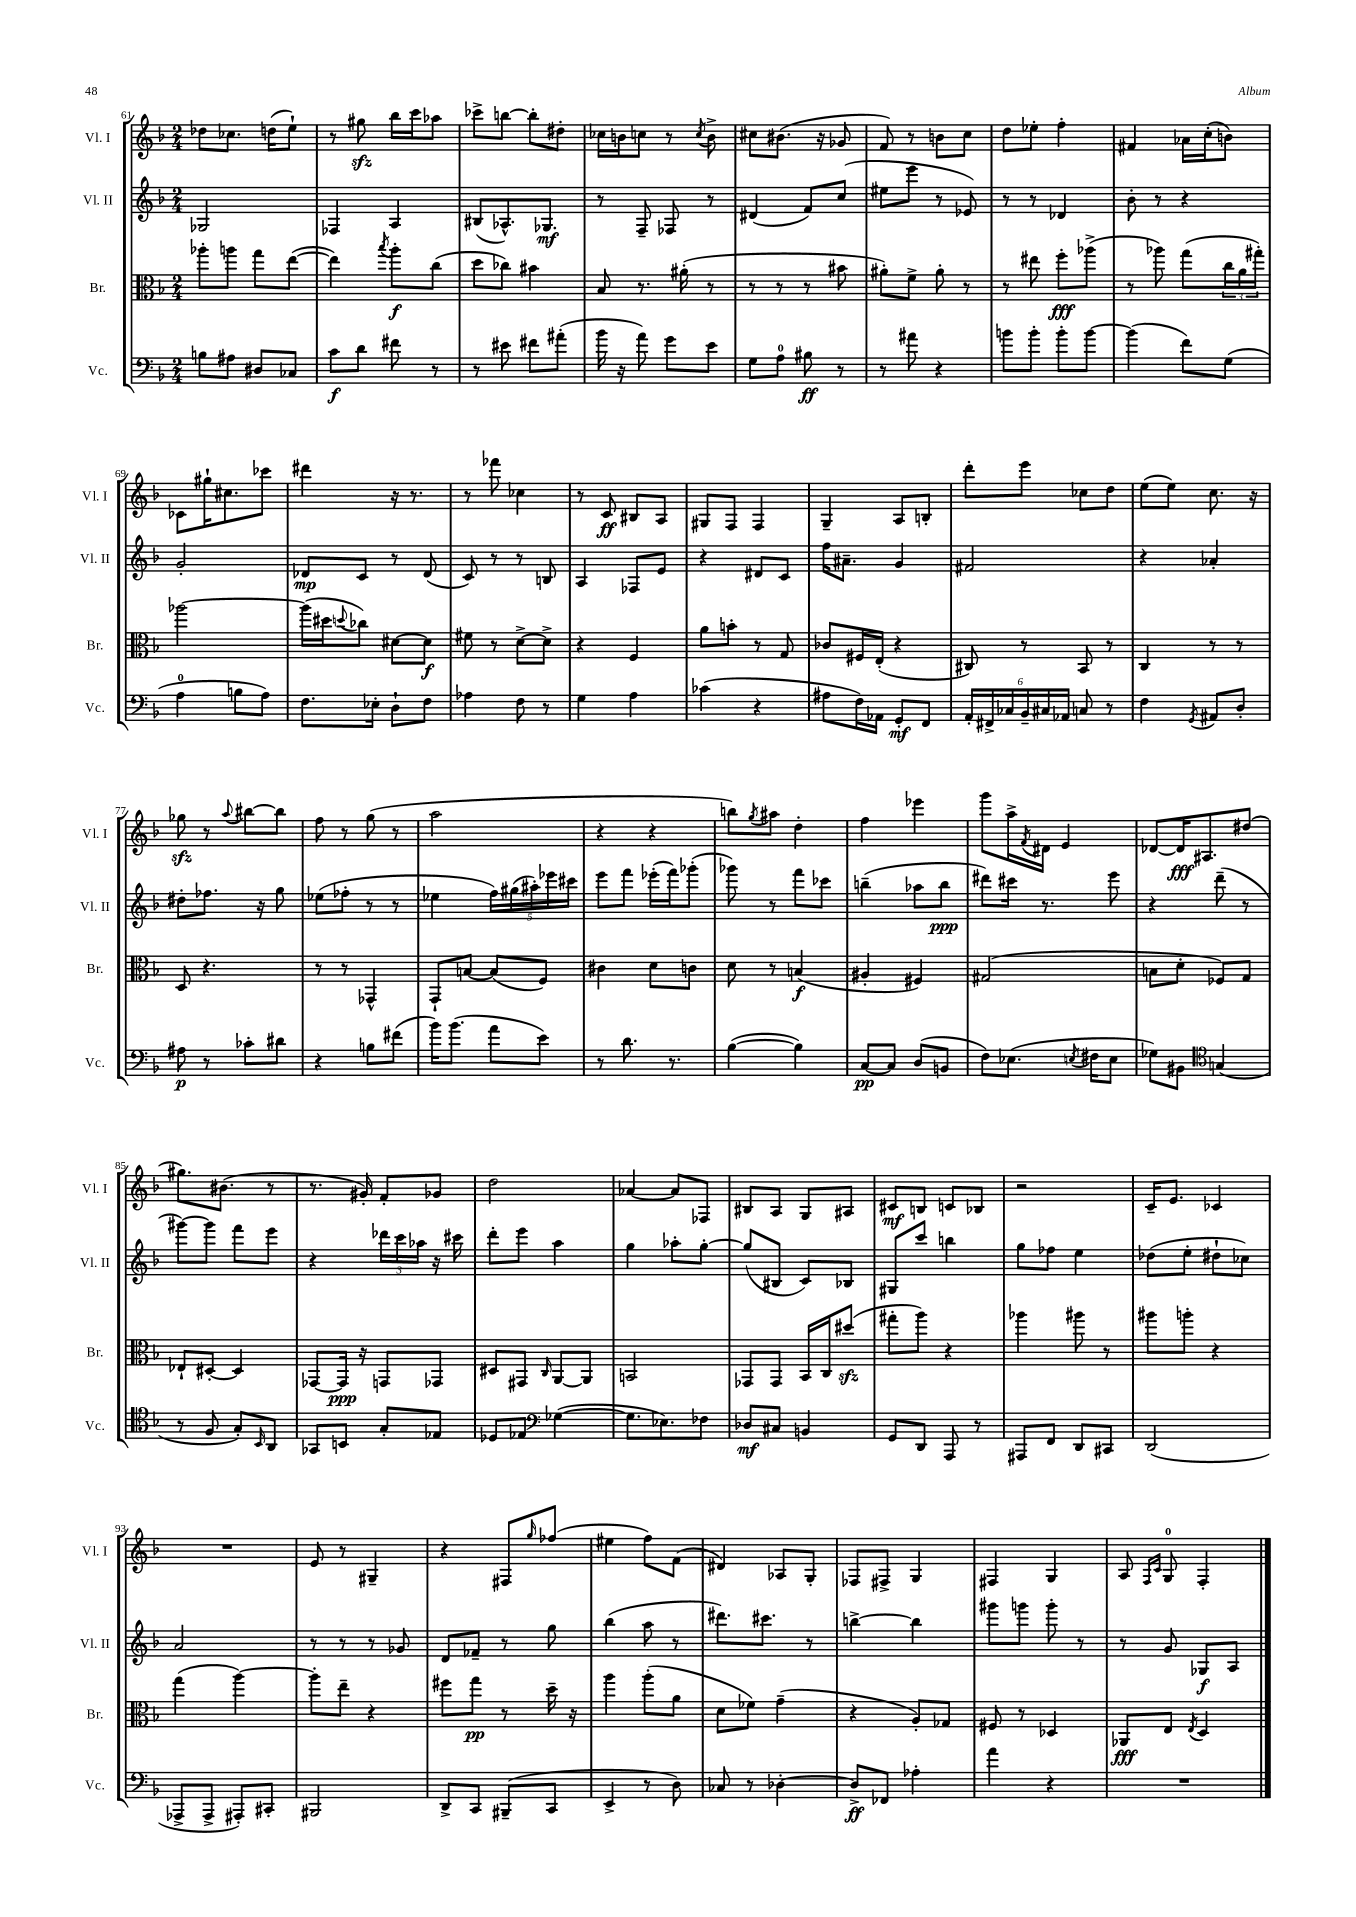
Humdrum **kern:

**kern	**kern	**kern	**kern
*staff4	*staff3	*staff2	*staff1
*clefF4	*clefC3	*clefG2	*clefG2
*k[b-]	*k[b-]	*k[b-]	*k[b-]
*M2/4	*M2/4	*M2/4	*M2/4
8B\L	8aa-'\L	2G-/	8dd-\L
8A#\J	8aa\J	.	8.cc-\J
8D#/L	8gg\L	.	.
.	.	.	(16dd\LK
8C-/J	([8ee\J	.	8ee`\J)
=	=	=	=
8c\L	4ee\])	4F-/	8r
8d\J	.	.	8gg#\
.	8qbb-/	.	.
8f#\	8aa'\L	4A/	16bb-\LL
.	.	.	16ccc\J
8r	(8cc\J	.	8aa-\J
=	=	=	=
8r	8dd\L	(8B#/L	8ccc-^\L
8e#\	8cc-\J)	8.A-^^/)	[8bb\J
8f#\L	4b#\	.	8bb'\]L
.	.	8.G-/J	.
(8a#'\J	.	.	8dd#'\J
=	=	=	=
16b-\	8B-/	8r	16cc-\LL
16r	.	.	16b\J
8a\)	8.r	8F~/	8cc\J
8g\L	.	8F-/	8r
.	(16a#'\	.	.
.	.	.	8qcc/
8e\J	8r	8r	8b^\
=	=	=	=
8G\L	8r	(4d#/	8cc#\L
8A\J	8r	.	(8.b#\J
8B#\	8r	8f/L)	.
.	.	.	16r
8r	8b#\	(8cc/J	8g-/
=	=	=	=
8r	8a#'\L)	8ee#\L	8f/)
8a#\	8f^\J	8eee\J	8r
4r	8a#'\	8r	8b\L
.	8r	8e-/)	8cc\J
=	=	=	=
8b\L	8r	8r	8dd\L
8b'\J	8ee#\	8r	8ee-'\J
8b'\L	8ff'\L	4d-/	4ff'\
[8b\J	(8aa-^\J	.	.
=	=	=	=
(4b\]	8r	8b-'\	4f#/
.	8aa-\)	8r	.
8f\L)	(8gg\L	4r	16a-\LL
.	.	.	(16cc'\J
(8G\J	24cc\L	.	8b\J)
.	24a\	.	.
.	24gg#'\JJ)	.	.
=	=	=	=
4A\	[2aa-\	2g'/	8c-\L
.	.	.	16gg#`\K
.	.	.	8.cc#\
8B\L	.	.	.
8A\J)	.	.	8ccc-\J
=	=	=	=
8.F\L	(16aa-\]LL	8d-/L	4ddd#\
.	16dd#\J	.	.
.	8qqdd/	.	.
.	8cc-\J)	8c/J	.
16E-'\Jk	.	.	.
8D`\L	[8d#\L	8r	16r
.	.	.	8.r
8F\J	8d#\]J	(8d-/	.
=	=	=	=
4A-\	8f#\	8c/)	8r
.	8r	8r	8fff-\
8F\	[8d^\L	8r	4cc-\
8r	8d^\]J	8B/	.
=	=	=	=
4G\	4r	4A/	8r
.	.	.	8c/
4A\	4F/	8F-/L	8B#/L
.	.	8e/J	8A/J
=	=	=	=
(4c-\	8a\L	4r	8G#/L
.	8b'\J	.	8F/J
4r	8r	8d#/L	4F/
.	8G/	8c/J	.
=	=	=	=
8A#\L	8c-/L	16ff\LK	4G~/
.	.	8.a#~\J	.
16F\L)	16F#/L	.	.
16AA-\JJ	(16E'/JJ	.	.
8GG'/L	4r	4g/	8A/L
8FF/J	.	.	8B'/J
=	=	=	=
24AA'/LL	8C#/)	2f#/	8ddd'\L
24FF#^/	.	.	.
24C-/	.	.	.
24BB-~/	8r	.	8eee\J
24C#/	.	.	.
24AA-/JJ	.	.	.
8C/	8BB-/	.	8cc-\L
8r	8r	.	8dd\J
=	=	=	=
4F\	4C/	4r	(8ee\L
.	.	.	8ee\J)
8qGG/	.	.	.
8AA#/L	8r	4a-'/	8.cc\
8D'/J	8r	.	.
.	.	.	16r
=	=	=	=
8A#\	8D/	8dd#'\L	8gg-\
8r	4.r	8.ff-\J	8r
.	.	.	8qqaa/
8c-'\L	.	.	[8bb#\L
.	.	16r	.
8d#\J	.	8gg\	8bb#\]J
=	=	=	=
4r	8r	(8ee-\L	8ff\
.	8r	8ff-'\J	8r
8B\L	4GG-^^/	8r	(8gg\
(8f#\J	.	8r	8r
=	=	=	=
16b-\LK)	8GG`/L	4ee-\	2aa\
(8.b-\J	.	.	.
.	[8B/J	.	.
8a\L	(8B/]L	20ff\LL)	.
.	.	(20gg#\	.
.	.	20aa#'\)	.
8e\J)	8F/J)	.	.
.	.	20eee-\	.
.	.	20ccc#\JJ	.
=	=	=	=
8r	4c#\	8eee\L	4r
8.d\	.	8fff\J	.
.	8d\L	(16eee-'\LL	4r
8.r	.	16fff\J)	.
.	8c\J	(8ggg-'\J	.
=	=	=	=
([4B-\	8d\	8ggg-\)	8bb\L)
.	.	.	8qgg/
.	8r	8r	8aa#\J
4B-\])	(4B/	8fff\L	4dd'\
.	.	8ccc-\J	.
=	=	=	=
[8C/L	4A#'/	(4bb~\	4ff\
8C/]J	.	.	.
(8D/L	4F#/)	8aa-\L	4eee-\
8BB/J	.	8bb\J	.
=	=	=	=
8F\L)	(2G#/	8ddd#\L)	8ggg\L
(8.E-\J	.	16ccc#\Jk	16aa^\L
.	.	.	8qf/
.	.	8.r	16d#\JJ
.	.	.	4e/
8qE/	.	.	.
16F#\LK	.	.	.
8E\J	.	8eee\	.
=	=	=	=
8G-\L)	8B\L	4r	[8d-/L
8BB#\J	8d'\J	.	16d-/]K
.	.	.	8.A#/
*clefC4	*	*	*
(4G/	8F-/L)	(8ddd~\	.
.	8G/J	8r	(8dd#/J
=	=	=	=
8r	8E-`/L	[8ggg#\L)	8.gg#\L)
8F/	[8D#'/J	8ggg#\]J	.
.	.	.	(8.b#\J
8G'/L)	4D#/]	8fff\L	.
16qqBB-/	.	.	.
8AA/J	.	8eee\J	8r
=	=	=	=
8GG-/L	[8GG-/L	4r	8.r
8BB/J	16GG-/]Jk	.	.
.	16r	.	16g#'/)
8G'/L	8GG/L	24ddd-\LL	8f'/L
.	.	24ccc\	.
.	.	24aa-\JJ	.
8E-/J	8GG-/J	16r	8g-/J
.	.	16ccc#\	.
=	=	=	=
8D-/L	8D#/L	8ddd'\L	2dd\
8E-/J	8GG#/J	8eee\J	.
*clefF4	*	*	*
.	16qqC/	.	.
([4G-\	[8AA/L	4aa\	.
.	8AA/]J	.	.
=	=	=	=
8.G-\]L	2BB/	4gg\	[4a-/
8.E-\)	.	.	.
.	.	8aa-'\L	8a-/]L
8F-\J	.	[8gg'\J	8F-/J
=	=	=	=
8D-/L	8GG-/L	(8gg/]L	8B#/L
8C#/J	8GG-/J	8B#/J	8A/J
4BB/	16BB-/LL	8c/L)	8G/L
.	16C/J	.	.
.	(8dd#/J	8B-/J	8A#/J
=	=	=	=
8GG/L	8gg#'\L	8G#/L	8c#/L
8DD/J	8aa\J)	8ccc/J	8B/J
8AAA/	4r	4bb\	8c/L
8r	.	.	8B-/J
=	=	=	=
8AAA#/L	4aa-\	8gg\L	2r
8FF/J	.	8ff-\J	.
8DD/L	8aa#\	4ee\	.
8CC#/J	8r	.	.
=	=	=	=
(2DD/	8aa#\L	(8dd-\L	16c~/LK
.	.	.	8.e/J
.	8aa'\J	8ee'\J	.
.	4r	8dd#`\L	4c-/
.	.	8cc-\J)	.
=	=	=	=
8AAA-^/L	(4gg\	2a/	2r
8AAA-^/J	.	.	.
8AAA#'/L)	[4aa\)	.	.
8CC#'/J	.	.	.
=	=	=	=
2BBB#/	8aa'\]L	8r	8e/
.	8ee~\J	8r	8r
.	4r	8r	4G#~/
.	.	8g-/	.
=	=	=	=
8DD^/L	8ff#\L	8d/L	4r
8CC/J	8gg\J	8f-~/J	.
(8BBB#~/L	8r	8r	8F#/L
.	.	.	16qqgg/
8CC/J	16dd~\	8gg\	(8ff-/J
.	16r	.	.
=	=	=	=
4EE^/	4aa\	(4bb-\	4ee#\
8r	(8aa'\L	8aa\	8ff\L)
8D\)	8a\J	8r	(8f\J
=	=	=	=
8C-/	8d\L	8.ddd#\L)	4d#/)
8r	8f-\J)	.	.
.	.	8.ccc#\J	.
[4D-'\	(4g~\	.	8A-/L
.	.	8r	8G'/J
=	=	=	=
8D-^/]L	4r	[4bb^\	8F-/L
8FF-/J	.	.	8F#^/J
4A-'\	8A'/L)	4bb\]	4G/
.	8G-/J	.	.
=	=	=	=
4a\	8F#/	8ggg#\L	4F#/
.	8r	8ggg\J	.
4r	4D-/	8ggg'\	4G/
.	.	8r	.
=	=	=	=
2r	8AA-/L	8r	8A/
.	.	.	16qqF/LL
.	.	.	16qqc/JJ
.	8E/J	8g/	8G/
.	8qE/	.	.
.	4D/	8G-/L	4F'/
.	.	8A/J	.
==	==	==	==
*-	*-	*-	*-
